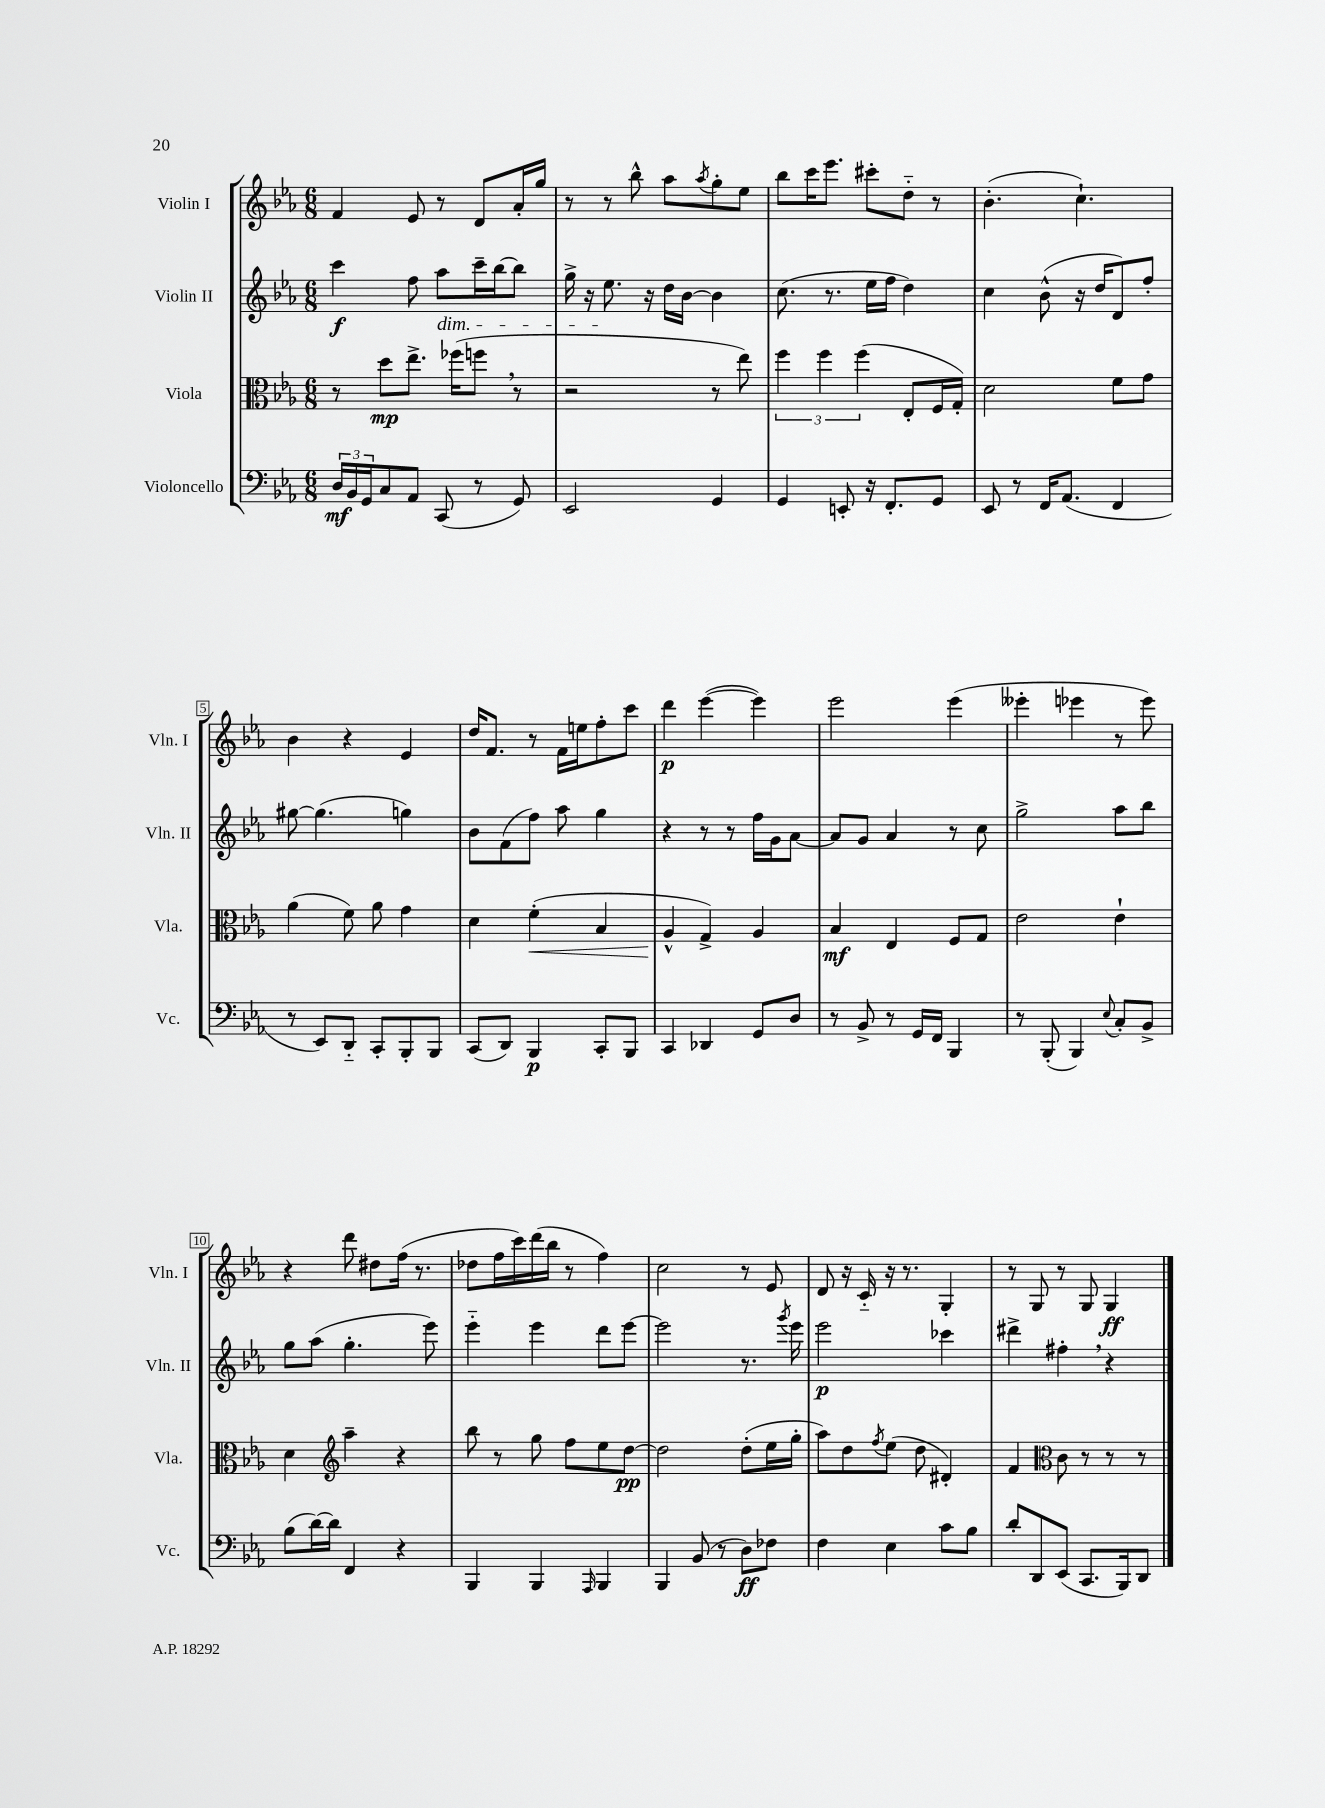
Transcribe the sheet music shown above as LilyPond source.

<<
\new StaffGroup <<
\new Staff = "s0" \with { instrumentName = "Violin I" shortInstrumentName = "Vln. I" } {
    \clef treble \key ees \major \numericTimeSignature \time 6/8
    f'4 ees'8 r8 d'8 aes'16-. g''16 |
    r8 r8 bes''8-^ aes''8 \acciaccatura { aes''8 } g''8-. ees''8 |
    bes''8 c'''16 ees'''8. cis'''8-. d''8-_ r8 |
    bes'4.-.( c''4.-!) |
    bes'4 r4 ees'4 |
    d''16 f'8. r8 f'16 e''16 f''8-. c'''8 |
    d'''4\p ees'''4~( ees'''4) |
    ees'''2 ees'''4( |
    eeses'''4-. ees'''4 r8 ees'''8) |
    r4 d'''8 dis''8 f''16( r8. |
    des''8 f''16 c'''16) d'''16( bes''16 r8 f''4) |
    c''2 r8 ees'8 |
    d'8 r16 c'16-_ r16 r8. g4-. |
    r8 g8 r8 g8 g4\ff \bar "|." |
}
\new Staff = "s1" \with { instrumentName = "Violin II" shortInstrumentName = "Vln. II" } {
    \clef treble \key ees \major \numericTimeSignature \time 6/8
    c'''4\f f''8 aes''8\dim c'''16-- bes''16~ bes''8 |
    g''16-> r16 ees''8.\! r16 d''16 bes'16~ bes'4 |
    c''8.( r8. ees''16 f''16 d''4) |
    c''4 bes'8-^( r16 d''16 d'8) f''8-. |
    gis''8~ gis''4.( g''4) |
    bes'8 f'8( f''8) aes''8 g''4 |
    r4 r8 r8 f''16 g'16 aes'8~ |
    aes'8 g'8 aes'4 r8 c''8 |
    g''2-> aes''8 bes''8 |
    g''8 aes''8( g''4.-. ees'''8) |
    ees'''4-_ ees'''4 d'''8 ees'''8~ |
    ees'''2 r8. \acciaccatura { g'''8 } ees'''16 |
    ees'''2\p ces'''4 |
    dis'''4-> fis''4-. \breathe r4 \bar "|." |
}
\new Staff = "s2" \with { instrumentName = "Viola" shortInstrumentName = "Vla." } {
    \clef alto \key ees \major \numericTimeSignature \time 6/8
    r8 d''8\mp ees''8.-> fes''16( f''8 \breathe r8 |
    r2 r8 ees''8) |
    \tuplet 3/2 { f''4 f''4 f''4( } ees8-. f16 g16-.) |
    d'2 f'8 g'8 |
    aes'4( f'8) aes'8 g'4 |
    d'4 f'4-.\<( bes4 |
    aes4-^\! g4->) aes4 |
    bes4\mf ees4 f8 g8 |
    ees'2 ees'4-! |
    d'4 \clef treble aes''4-- r4 |
    bes''8 r8 g''8 f''8 ees''8 d''8~\pp |
    d''2 d''8-.( ees''16 g''16-. |
    aes''8) d''8 \acciaccatura { f''8 } ees''8( d''8 dis'4-.) |
    f'4 \clef alto c'8 r8 r8 r8 \bar "|." |
}
\new Staff = "s3" \with { instrumentName = "Violoncello" shortInstrumentName = "Vc." } {
    \clef bass \key ees \major \numericTimeSignature \time 6/8
    \tuplet 3/2 { d16\mf bes,16 g,16 } c8 aes,8 c,8( r8 g,8) |
    ees,2 g,4 |
    g,4 e,8-. r16 f,8.-. g,8 |
    ees,8 r8 f,16 aes,8.( f,4 |
    r8 ees,8) d,8-_ c,8-. bes,,8-. bes,,8 |
    c,8( d,8) bes,,4\p c,8-. bes,,8 |
    c,4 des,4 g,8 d8 |
    r8 bes,8-> r8 g,16 f,16 bes,,4 |
    r8 bes,,8-.( bes,,4) \appoggiatura { ees8 } c8-. bes,8-> |
    bes8( d'16~) d'16 f,4 r4 |
    bes,,4 bes,,4 \grace { aes,,16 } bes,,4 |
    bes,,4 bes,8( r8 d8\ff) fes8 |
    f4 ees4 c'8 bes8 |
    d'8-. d,8 ees,8( c,8. bes,,16) d,8 \bar "|." |
}
>>
>>
\layout { \context { \Score \override BarNumber.stencil = #(make-stencil-boxer 0.1 0.3 ly:text-interface::print) } }
